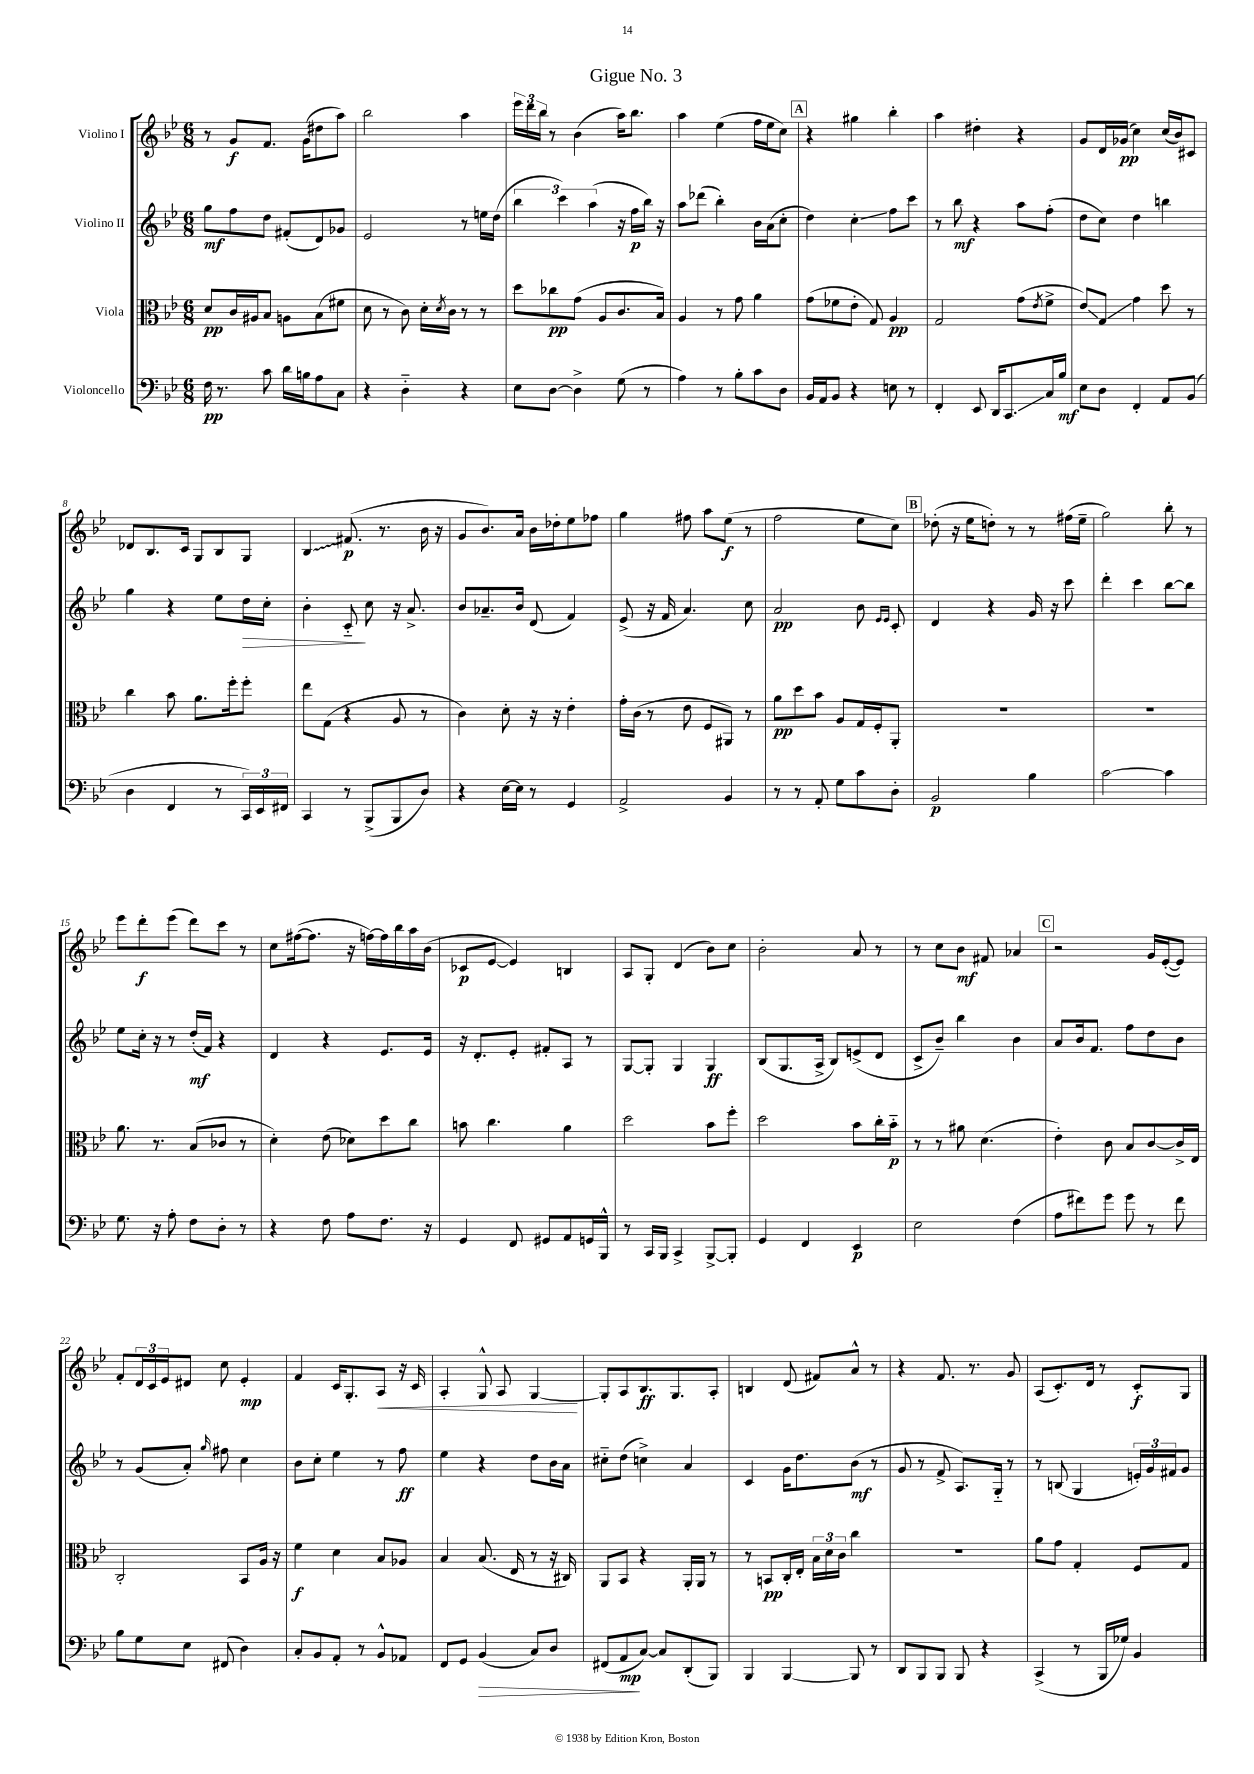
\header { title = "Gigue No. 3" }
<<
\new StaffGroup <<
\new Staff = "s0" \with { instrumentName = "Violino I" } {
    \clef treble \key bes \major \numericTimeSignature \time 6/8
    r8 g'8\f f'8. g'16( dis''8 a''8) |
    bes''2 a''4 |
    \tuplet 3/2 { ees'''16 d'''16 bes''16 } r8 bes'4( a''16) bes''8. |
    a''4 ees''4( f''16 ees''16 c''8) |
    \mark \markup { \box "A" } r4 gis''4 bes''4-. |
    a''4 dis''4-. r4 |
    g'8 d'16 ges'16\pp( c''4) c''16( bes'16) cis'8 |
    des'8 bes8. c'16 g8 bes8 g8 |
    \once \override Glissando.style = #'zigzag bes4\glissando fis'8.\p( r8. bes'16 r16 |
    g'8 bes'8.) a'16 bes'16 des''16-. ees''8 fes''8 |
    g''4 fis''8 a''8 ees''8\f( r8 |
    f''2 ees''8 c''8) |
    \mark \markup { \box "B" } des''8-.( r16 ees''16 d''8-.) r8 r8 fis''16( ees''16-- |
    g''2) bes''8-. r8 |
    ees'''8 d'''8-.\f ees'''8( d'''8) c'''8 r8 |
    c''8 fis''16~( fis''8. r16 f''16~) f''16 bes''16 a''16 bes'16( |
    ces'8\p ees'8~ ees'4) b4 |
    a8 g8-. d'4( bes'8) c''8 |
    bes'2-. a'8 r8 |
    r8 c''8 bes'8\mf fis'8 aes'4 |
    \mark \markup { \box "C" } r2 g'16 ees'16~-.( ees'8) |
    f'8-. \tuplet 3/2 { d'16 c'16 ees'16 } dis'8 c''8 ees'4-.\mp |
    f'4 c'16 g8.-. a8\< r16 c'16 |
    a4-. g8-^ a8 g4~\! |
    g8-. a8 bes8.\ff g8. a8-. |
    b4 d'8( fis'8) a'8-^ r8 |
    r4 f'8. r8. g'8 |
    a8( c'8.-.) d'16 r8 c'8-.\f g8 \bar "|." |
}
\new Staff = "s1" \with { instrumentName = "Violino II" } {
    \clef treble \key bes \major \numericTimeSignature \time 6/8
    g''8\mf f''8 d''8 fis'8-.( d'8) ges'8 |
    ees'2 r8 e''16 d''16( |
    \tuplet 3/2 { bes''4 c'''4) a''4( } r16 f''16\p bes''16) r16 |
    a''8 des'''8( bes''4-.) bes'16 a'16( c''8-. |
    \mark \markup { \box "A" } d''4) c''4-.\glissando f''8 c'''8 |
    r8 bes''8\mf r4 a''8 f''8-.( |
    d''8 c''8) d''4 b''4 |
    g''4 r4 ees''8 d''16\> c''16-. |
    bes'4-. c'8-_\! c''8 r16 a'8.-> |
    bes'8 aes'8.-- bes'16 d'8( f'4) |
    ees'8->( r16 f'16 a'4.) c''8 |
    a'2\pp bes'8 \grace { ees'16 ees'16 } c'8-. |
    \mark \markup { \box "B" } d'4 r4 g'16 r16 c'''8 |
    d'''4-. c'''4 bes''8~ bes''8 |
    ees''8 c''16-. r16 r8 d''16-.\mf( f'16) r4 |
    d'4 r4 ees'8. ees'16 |
    r16 d'8.-. ees'8-. fis'8-. a8 r8 |
    g8~ g8-. g4 g4\ff |
    bes8( g8. a16-> bes8) e'8->( d'8 |
    c'8-> bes'8--) bes''4 bes'4 |
    \mark \markup { \box "C" } a'8 bes'16 f'8. f''8 d''8 bes'8 |
    r8 g'8( a'8-.) \grace { g''16 } fis''8 c''4 |
    bes'8 c''8-. ees''4 r8 f''8\ff |
    ees''4 r4 d''8 bes'16 a'16 |
    cis''8-_ d''8( c''4->) a'4 |
    c'4 g'16 d''8. bes'8\mf( r8 |
    g'8 r8 f'8-> a8.) g16-_ r8 |
    r8 b8( g4 \tuplet 3/2 { e'16-.) g'16 fis'16 } g'8 \bar "|." |
}
\new Staff = "s2" \with { instrumentName = "Viola" } {
    \clef alto \key bes \major \numericTimeSignature \time 6/8
    d'8\pp c'16 ais16 bes8 a8 bes8( fis'8 |
    d'8 r8 c'8) d'16-. \acciaccatura { d'8 } c'16 r8 r8 |
    d''8 ces''8\pp g'8( a8 c'8. bes16) |
    a4 r8 g'8 a'4 |
    \mark \markup { \box "A" } g'8( fes'8 ees'8-. g8) a4\pp |
    g2 g'8( \acciaccatura { ees'8 } f'8-> |
    ees'8\glissando) g8\glissando g'4 d''8 r8 |
    c''4 bes'8 a'8. f''16-. f''8-. |
    ees''8 g8( r4 a8 r8 |
    c'4) d'8-. r16 r16 ees'4-. |
    g'16-. c'16( r8 ees'8 f8 ais,8) r8 |
    a'8\pp d''8 bes'8 a8 g16 f16-. a,8-. |
    \mark \markup { \box "B" } R2. |
    R2. |
    a'8. r8. bes8( ces'8 r8 |
    d'4-.) ees'8( des'8) d''8 c''8 |
    b'8 c''4. a'4 |
    d''2 bes'8 f''8-. |
    d''2 bes'8 c''16-. bes'16-_\p |
    r8 r8 ais'8 d'4.( |
    \mark \markup { \box "C" } ees'4-.) c'8 bes8 c'8~ c'16-> ees16 |
    c2-. bes,8 a16 r16 |
    f'4\f d'4 bes8 aes8 |
    bes4 bes8.( ees16 r8 r16 cis16) |
    a,8 bes,8 r4 a,16-. a,16 r8 |
    r8 b,8\pp c16-. ees16-. \tuplet 3/2 { bes16 d'16 c'16 } c''4 |
    R2. |
    a'8 g'8 g4-. f8 g8 \bar "|." |
}
\new Staff = "s3" \with { instrumentName = "Violoncello" } {
    \clef bass \key bes \major \numericTimeSignature \time 6/8
    f16\pp r8. c'8 d'16 b16 a8 c8 |
    r4 d4-_ r4 |
    ees8 d8~ d4-> g8( r8 |
    a4) r8 bes8-. c'8 d8 |
    \mark \markup { \box "A" } bes,16 a,16 bes,8 r4 e8 r8 |
    f,4-. ees,8 d,16 c,8.\glissando c16 bes16\mf |
    ees8 d8 f,4-. a,8 bes,8( |
    d4 f,4 r8 \tuplet 3/2 { c,16) ees,16 fis,16 } |
    c,4 r8 bes,,8->( bes,,8 d8) |
    r4 ees16~ ees16 r8 g,4 |
    a,2-> bes,4 |
    r8 r8 a,8-. g8 c'8 d8-. |
    \mark \markup { \box "B" } bes,2\p bes4 |
    c'2~ c'4 |
    g8. r16 a8-. f8 d8-. r8 |
    r4 f8 a8 f8. r16 |
    g,4 f,8 gis,8 a,8 g,16 bes,,16-^ |
    r8 c,16 bes,,16 c,4-> bes,,8~-> bes,,8-. |
    g,4 f,4 ees,4\p |
    ees2 f4( |
    \mark \markup { \box "C" } a8 fis'8) g'8 g'8 r8 fis'8 |
    bes8 g8 ees8 fis,8( d4) |
    c8-. bes,8 a,8-. r8 bes,8-^ aes,8 |
    f,8 g,8 bes,4\>( c8) d8 |
    fis,8( a,8\mp\! c8~) c8 d,8-.( bes,,8) |
    bes,,4 bes,,4~ bes,,8 r8 |
    d,8 bes,,8 bes,,8 bes,,8 r4 |
    c,4->( r8 bes,,16 ges16) bes,4 \bar "|." |
}
>>
>>
